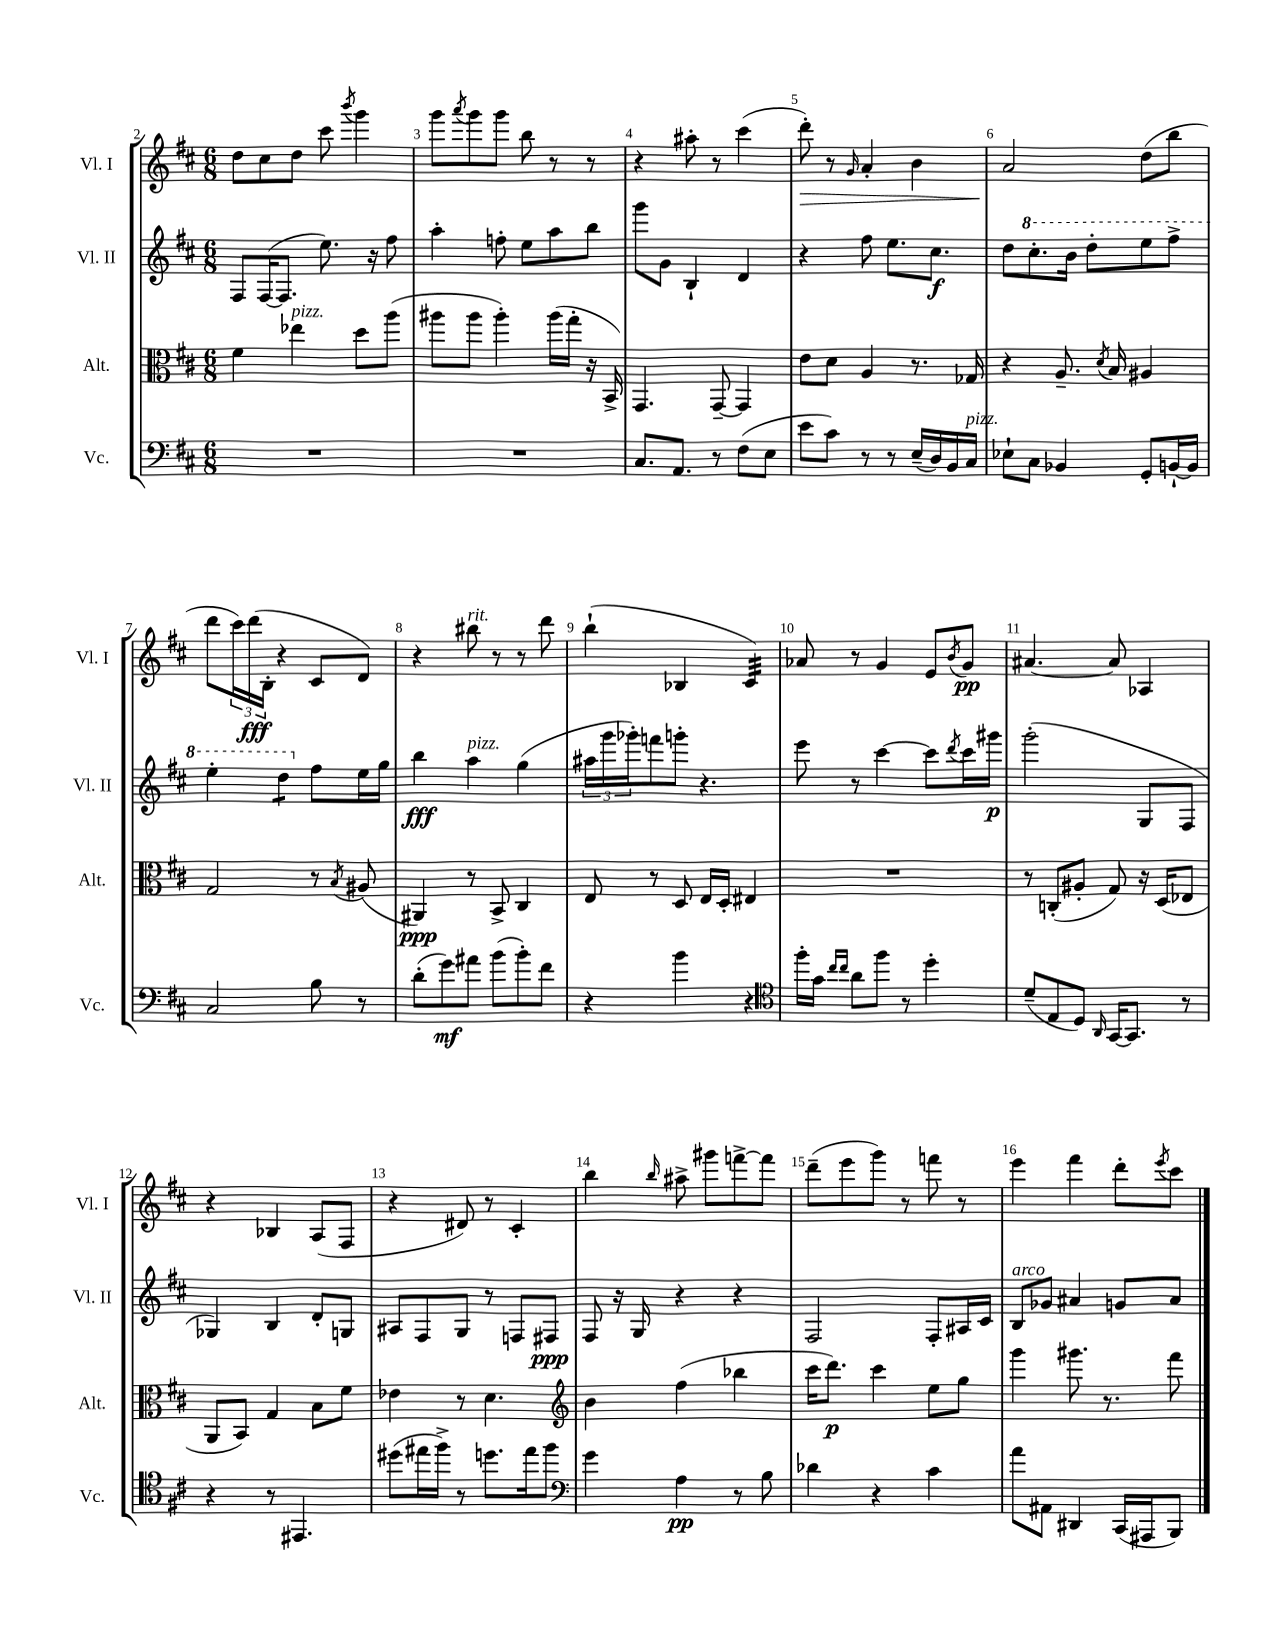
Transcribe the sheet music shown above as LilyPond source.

<<
\new StaffGroup <<
\new Staff = "s0" \with { instrumentName = "Vl. I" shortInstrumentName = "Vl. I" } {
    \clef treble \key d \major \numericTimeSignature \time 6/8
    d''8 cis''8 d''8 cis'''8 \acciaccatura { b'''8 } g'''4 |
    g'''8 \acciaccatura { a'''8 } g'''8 g'''8 b''8 r8 r8 |
    r4 ais''8-. r8 cis'''4( |
    d'''8-.\>) r8 \grace { g'16 } a'4-. b'4 |
    a'2\! d''8( b''8 |
    d'''8 \tuplet 3/2 { cis'''16) d'''16\fff( b16-. } r4 cis'8 d'8) |
    r4 bis''8^\markup { \italic "rit." } r8 r8 d'''8 |
    b''4-!( bes4 cis'4:32) |
    aes'8 r8 g'4 e'8 \acciaccatura { b'8 } g'8\pp |
    ais'4.~ ais'8 aes4 |
    r4 bes4 a8( fis8 |
    r4 dis'8) r8 cis'4-. |
    b''4 \grace { b''16 } ais''8-> gis'''8 f'''8~-> f'''8 |
    d'''8--( e'''8 g'''8) r8 f'''8 r8 |
    e'''4 fis'''4 d'''8-. \acciaccatura { e'''8 } cis'''8 \bar "|." |
}
\new Staff = "s1" \with { instrumentName = "Vl. II" shortInstrumentName = "Vl. II" } {
    \clef treble \key d \major \numericTimeSignature \time 6/8
    fis8 fis16~( fis8. e''8.) r16 fis''8 |
    a''4-. f''8-. e''8 a''8 b''8 |
    g'''8 g'8 b4-! d'4 |
    r4 fis''8 e''8. cis''8.\f |
    d''8 \ottava #1 cis'''8.-. b''16 d'''8-. e'''8 fis'''8-> |
    e'''4-. d'''4:8 \ottava #0 fis''8 e''16 g''16 |
    b''4\fff a''4^\markup { \italic "pizz." } g''4( |
    \tuplet 3/2 { ais''16 g'''16 ges'''16-.) } f'''8 g'''8-. r4. |
    e'''8 r8 cis'''4~ cis'''8 \acciaccatura { d'''8 } cis'''16 gis'''16\p |
    g'''2-.( g8 fis8 |
    ges4) b4 d'8-. g8 |
    ais8 fis8 g8 r8 f8 fis8\ppp |
    fis8 r16 g16 r4 r4 |
    fis2 fis8-. ais16 cis'16 |
    b8^\markup { \italic "arco" } ges'8 ais'4 g'8 ais'8 \bar "|." |
}
\new Staff = "s2" \with { instrumentName = "Alt." shortInstrumentName = "Alt." } {
    \clef alto \key d \major \numericTimeSignature \time 6/8
    fis'4 ees''4^\markup { \italic "pizz." } d''8 a''8( |
    ais''8 ais''8 ais''4-.) ais''16( g''16-. r16 b,16->) |
    g,4. g,8~-- g,4 |
    e'8 d'8 a4 r8. ges16 |
    r4 a8.-- \acciaccatura { d'8 } b16 ais4 |
    g2 r8 \acciaccatura { b8 } ais8( |
    ais,4\ppp) r8 b,8-> cis4 |
    e8 r8 d8 e16 d16-. eis4 |
    R2. |
    r8 c8-.( ais8-. g8) r16 d16( ees8 |
    a,8 b,8) g4 b8 fis'8 |
    ees'4 r8 d'4. |
    \clef treble b'4 fis''4( bes''4 |
    cis'''16 d'''8.\p) cis'''4 e''8 g''8 |
    g'''4 gis'''8. r8. fis'''8 \bar "|." |
}
\new Staff = "s3" \with { instrumentName = "Vc." shortInstrumentName = "Vc." } {
    \clef bass \key d \major \numericTimeSignature \time 6/8
    R2. |
    R2. |
    cis8. a,8. r8 fis8( e8 |
    e'8 cis'8) r8 r8 e16--( d16) b,16 cis16^\markup { \italic "pizz." } |
    ees8-! cis8 bes,4 g,8-. b,16~-! b,16 |
    cis2 b8 r8 |
    d'8-.( g'8\mf) ais'8 b'8( b'8-.) fis'8 |
    r4 b'4 r4 |
    \clef tenor fis''16-. g'16 \grace { cis''16 cis''16 } a'8 fis''8 r8 d''4-. |
    d'8--( e8 d8) \grace { a,16 } g,16~ g,8. r8 |
    r4 r8 eis,4. |
    dis''8( eis''16 fis''16->) r8 d''8. eis''16 fis''8 |
    \clef bass g'4 a4\pp r8 b8 |
    des'4 r4 cis'4 |
    a'8 ais,8 dis,4 cis,16( ais,,16 b,,8) \bar "|." |
}
>>
>>
\layout { \context { \Score currentBarNumber = #2 \override BarNumber.break-visibility = ##(#f #t #t) barNumberVisibility = #all-bar-numbers-visible } }
